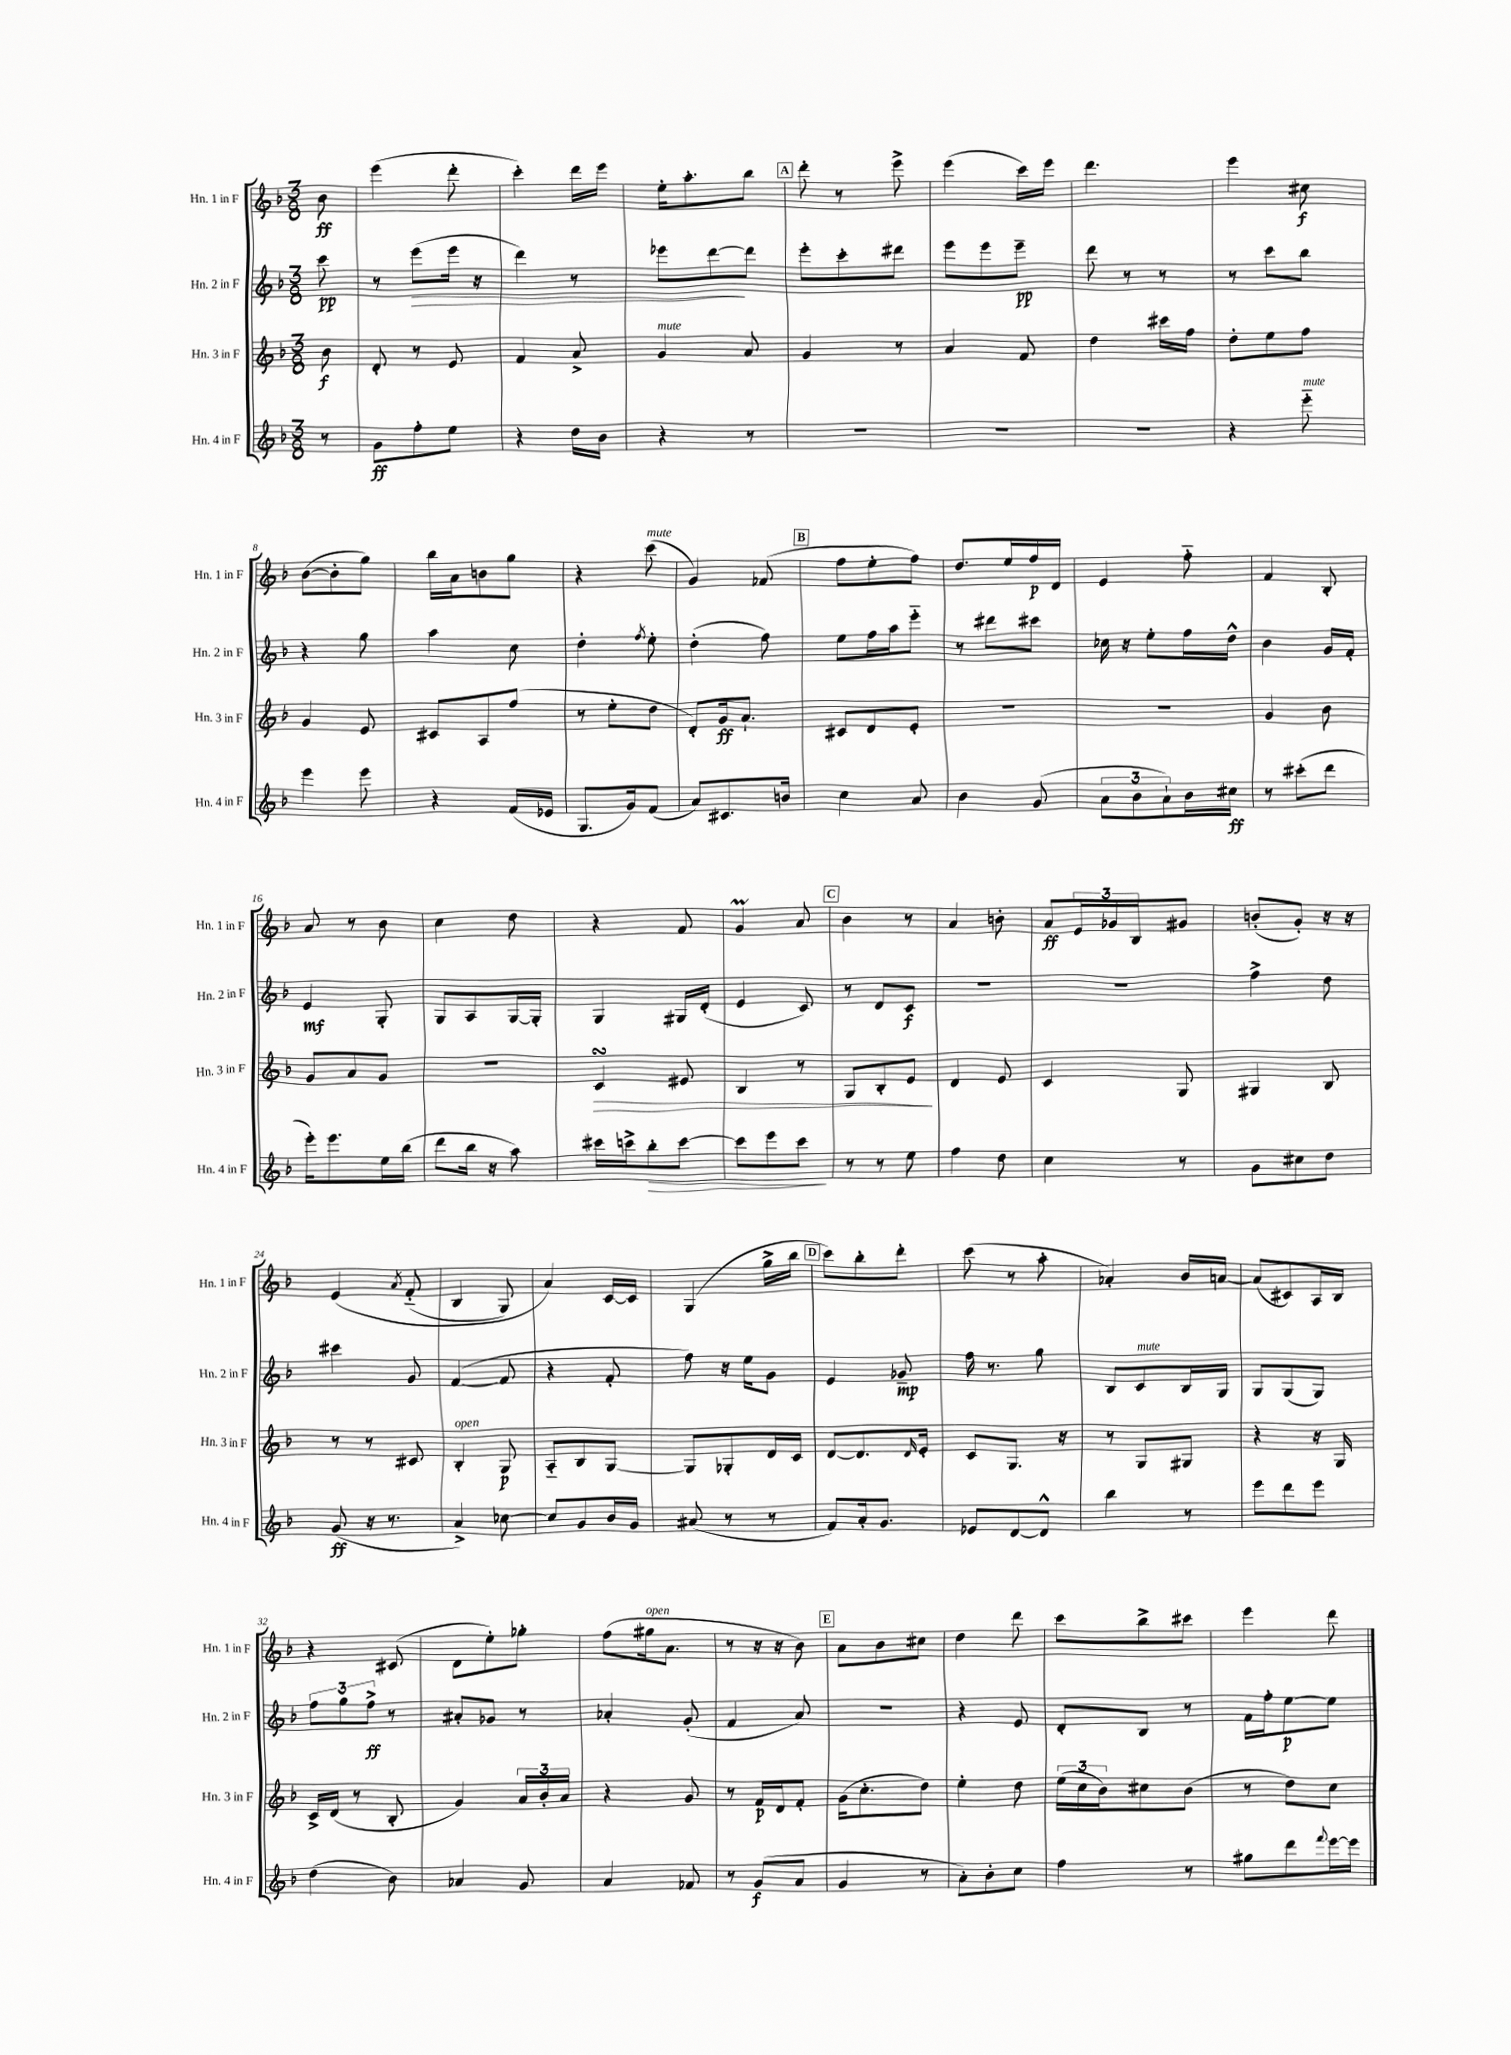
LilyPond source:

<<
\new StaffGroup <<
\new Staff = "s0" \with { instrumentName = "Hn. 1 in F" shortInstrumentName = "Hn. 1 in F" } {
    \clef treble \key f \major \numericTimeSignature \time 3/8 \partial 8
    bes'8\ff |
    e'''4( d'''8-. |
    c'''4-.) d'''16 e'''16 |
    e''16-. a''8.-. bes''8 |
    \mark \markup { \box "A" } d'''8-. r8 e'''8-> |
    e'''4( c'''16) e'''16 |
    d'''4. |
    e'''4 cis''8\f |
    bes'8~( bes'8-. g''8) |
    bes''16 a'16 b'8 g''8 |
    r4 c'''8^\markup { \italic "mute" }( |
    g'4) fes'8( |
    \mark \markup { \box "B" } f''8 e''8-. f''8) |
    d''8. e''16 f''16\p d'16 |
    e'4 f''8-_ |
    f'4 bes8-. |
    a'8 r8 bes'8 |
    c''4 d''8 |
    r4 f'8 |
    g'4\prall a'8 |
    \mark \markup { \box "C" } bes'4 r8 |
    a'4 b'8-. |
    a'8\ff \tuplet 3/2 { e'16 ges'16 bes16 } gis'8 |
    b'8-.( g'8-.) r16 r16 |
    e'4\( \acciaccatura { a'8 } f'8-_( |
    bes4 g8) |
    a'4\) c'16~ c'16 |
    g4( g''16-> bes''16 |
    \mark \markup { \box "D" } c'''8) bes''8-. d'''8-. |
    c'''8( r8 a''8-. |
    aes'4-.) bes'16 a'16~ |
    a'8( cis'8) a16 bes16 |
    r4 cis'8( |
    d'8 e''8-.) ges''8-. |
    f''8( gis''16^\markup { \italic "open" } a'8. |
    r8 r16 r16 bes'8) |
    \mark \markup { \box "E" } a'8 bes'8 cis''8 |
    d''4 d'''8 |
    c'''8 bes''8-> cis'''8 |
    e'''4 d'''8 \bar "|." |
}
\new Staff = "s1" \with { instrumentName = "Hn. 2 in F" shortInstrumentName = "Hn. 2 in F" } {
    \clef treble \key f \major \numericTimeSignature \time 3/8 \partial 8
    c'''8\pp |
    r8 e'''8\>( e'''16 r16 |
    d'''4) r8 |
    ees'''8 d'''8~\! d'''8 |
    \mark \markup { \box "A" } e'''8-. c'''8-. dis'''8 |
    e'''8 e'''8 e'''8--\pp |
    d'''8 r8 r8 |
    r8 c'''8 bes''8 |
    r4 g''8 |
    a''4 c''8 |
    d''4-. \acciaccatura { f''8 } e''8-. |
    d''4-.( f''8) |
    \mark \markup { \box "B" } e''8 f''16 a''16 e'''8-_ |
    r8 dis'''8 cis'''8 |
    ces''16 r16 e''8-. f''16 d''16-^ |
    bes'4 g'16 f'16-. |
    e'4\mf g8-. |
    g8 a8 g16~ g16-. |
    g4 gis16 d'16-.( |
    e'4 c'8) |
    \mark \markup { \box "C" } r8 d'8 c'8\f |
    R4. |
    R4. |
    f''4-> d''8 |
    cis'''4 g'8 |
    f'4~( f'8 |
    r4 f'8-. |
    f''8) r16 e''16 g'8 |
    \mark \markup { \box "D" } e'4 ges'8--\mp |
    f''16 r8. g''8 |
    bes8 c'8^\markup { \italic "mute" } bes16 g16 |
    g8 g8( g8) |
    \tuplet 3/2 { f''8 g''8 f''8->\ff } r8 |
    ais'8-. ges'8 r8 |
    aes'4-. g'8-.( |
    f'4 a'8) |
    \mark \markup { \box "E" } R4. |
    r4 e'8 |
    d'8-. bes8 r8 |
    f'16 f''16-. e''8~\p e''8 \bar "|." |
}
\new Staff = "s2" \with { instrumentName = "Hn. 3 in F" shortInstrumentName = "Hn. 3 in F" } {
    \clef treble \key f \major \numericTimeSignature \time 3/8 \partial 8
    bes'8\f |
    d'8-. r8 e'8 |
    f'4 a'8-> |
    g'4^\markup { \italic "mute" } a'8 |
    \mark \markup { \box "A" } g'4 r8 |
    a'4 f'8 |
    d''4 cis'''16 f''16 |
    d''8-. e''8 f''8 |
    g'4 e'8 |
    cis'8 a8 f''8( |
    r8 e''8-. d''8 |
    d'8-.) g'16\ff a'8.-! |
    \mark \markup { \box "B" } cis'8 d'8 e'8-. |
    R4. |
    R4. |
    g'4 bes'8 |
    g'8 a'8 g'8 |
    r4. |
    c'4\turn\> eis'8 |
    bes4 r8 |
    \mark \markup { \box "C" } g8 bes8-. e'8\! |
    d'4 e'8 |
    c'4 g8 |
    gis4 bes8 |
    r8 r8 cis'8 |
    bes4-.^\markup { \italic "open" } g8\p |
    a8-_ bes8 g8~ |
    g8 ges8-. d'16 c'16 |
    \mark \markup { \box "D" } d'8~ d'8. \grace { d'16 } e'16-. |
    c'8 g8. r16 |
    r8 g8 gis8 |
    r4 r16 g16 |
    c'16-> d'16( r8 bes8-. |
    g'4) \tuplet 3/2 { a'16 bes'16-. a'16 } |
    r4 g'8 |
    r8 f'16\p d'16 f'8-. |
    \mark \markup { \box "E" } g'16( c''8.-. d''8) |
    e''4-. d''8 |
    \tuplet 3/2 { e''16( c''16 bes'16) } cis''8 bes'8( |
    r8 d''8) c''8 \bar "|." |
}
\new Staff = "s3" \with { instrumentName = "Hn. 4 in F" shortInstrumentName = "Hn. 4 in F" } {
    \clef treble \key f \major \numericTimeSignature \time 3/8 \partial 8
    r8 |
    g'8\ff f''8-. e''8 |
    r4 d''16 bes'16 |
    r4 r8 |
    \mark \markup { \box "A" } R4. |
    R4. |
    R4. |
    r4 e'''8-_^\markup { \italic "mute" } |
    e'''4 e'''8 |
    r4 f'16( ees'16 |
    g8. g'16) f'8( |
    a'8) cis'8. b'16 |
    \mark \markup { \box "B" } c''4 a'8 |
    bes'4 g'8( |
    \tuplet 3/2 { a'8 bes'8 a'8-!) } bes'16 cis''16\ff |
    r8 cis'''8-.( d'''8 |
    e'''16-.) e'''8. e''16 bes''16( |
    d'''8 bes''16 r16 a''8) |
    cis'''16 c'''16-> bes''8-.\> c'''8~ |
    c'''8 e'''8 c'''8\! |
    \mark \markup { \box "C" } r8 r8 e''8 |
    f''4 d''8 |
    c''4 r8 |
    g'8 cis''8 d''8 |
    g'8\ff( r16 r8. |
    a'4->) ces''8~ |
    ces''8 g'8 bes'16 g'16 |
    ais'8( r8 r8 |
    \mark \markup { \box "D" } f'8) a'16-. g'8. |
    ees'8 d'8~ d'8-^ |
    bes''4 r8 |
    e'''8 d'''8 e'''8 |
    d''4( bes'8) |
    aes'4 g'8 |
    a'4 fes'8 |
    r8 g'8\f( a'8 |
    \mark \markup { \box "E" } g'4 r8 |
    a'8-.) bes'8-. c''8 |
    f''4 r8 |
    gis''8 d'''8 \appoggiatura { f'''8 } e'''16~ e'''16 \bar "|." |
}
>>
>>
